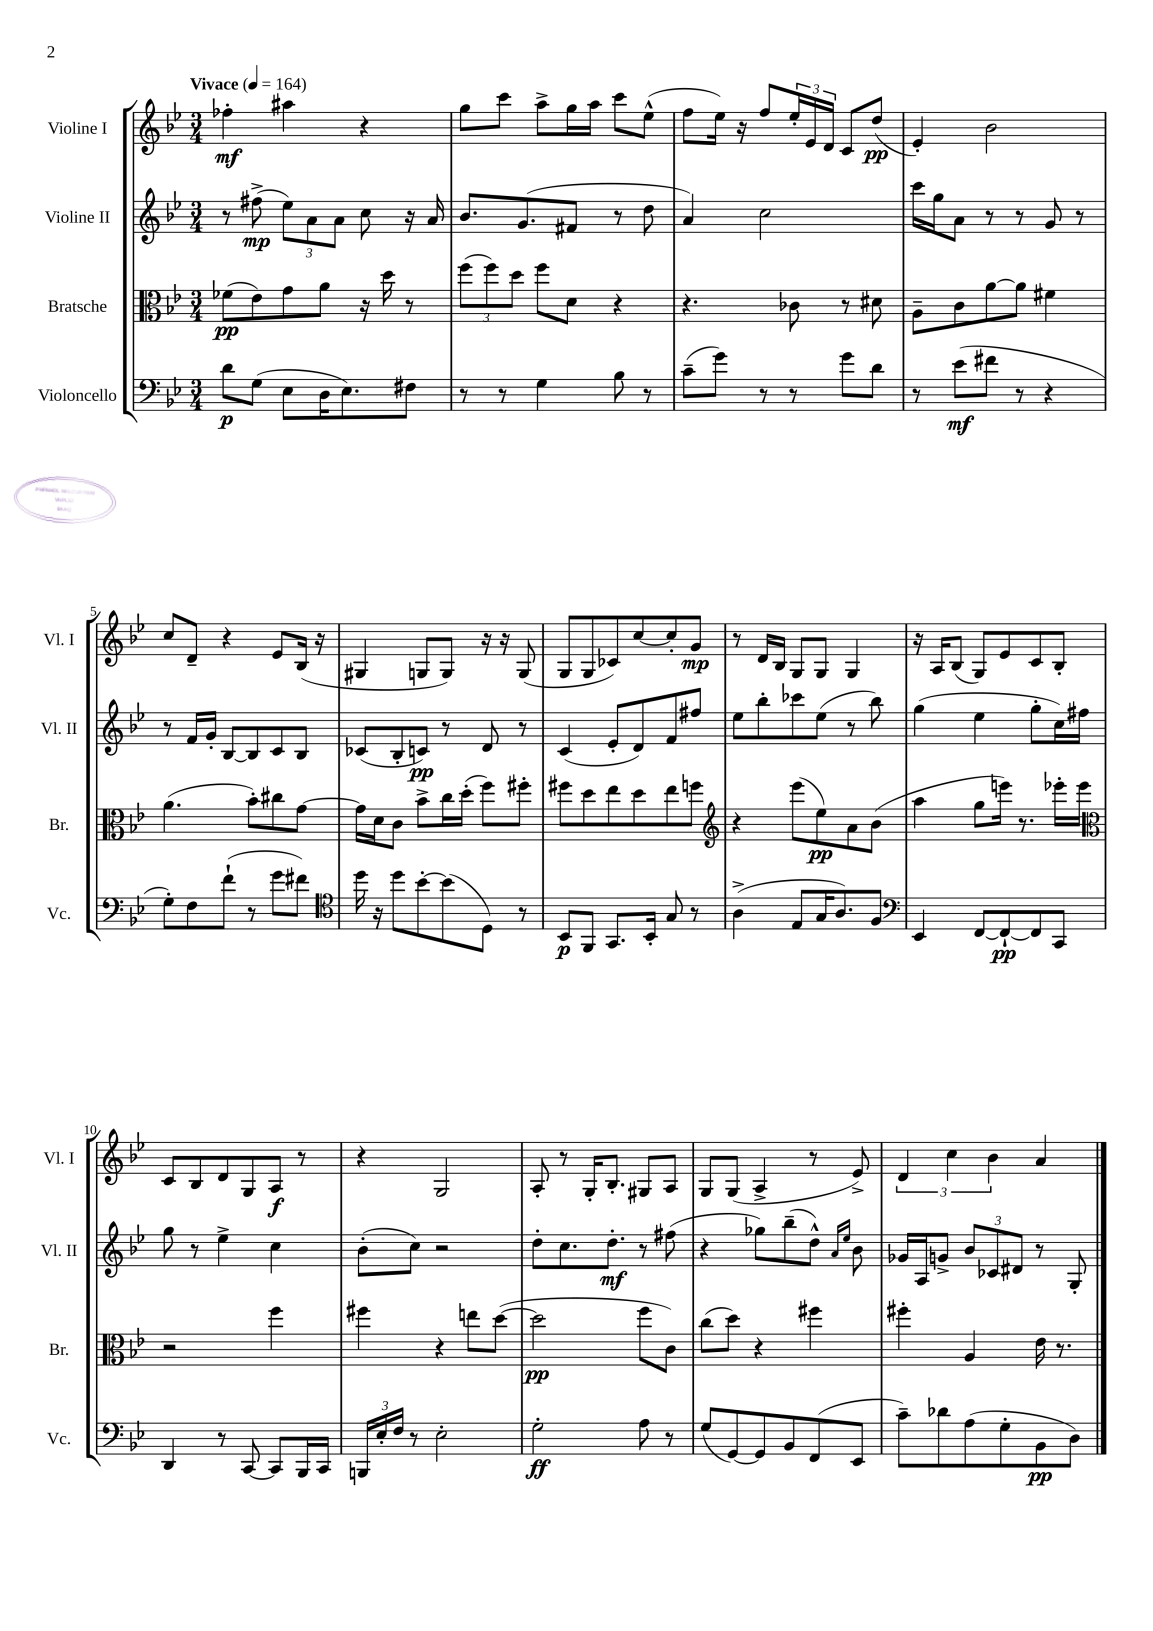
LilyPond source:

<<
\new StaffGroup <<
\new Staff = "s0" \with { instrumentName = "Violine I" shortInstrumentName = "Vl. I" } {
    \clef treble \key bes \major \numericTimeSignature \time 3/4 \tempo "Vivace" 4 = 164
    fes''4-.\mf ais''4 r4 |
    g''8 c'''8 a''8-> g''16 a''16 c'''8 ees''8-^( |
    f''8 ees''16) r16 f''8 \tuplet 3/2 { ees''16-. ees'16 d'16 } c'8 d''8\pp( |
    ees'4-.) bes'2 |
    c''8 d'8-- r4 ees'8 bes16( r16 |
    gis4 g8 g8) r16 r16 g8( |
    g8 g8 ces'8) c''8~ c''8-. g'8\mp |
    r8 d'16 bes16 g8 g8 g4 |
    r16 a16 bes8( g8) ees'8 c'8 bes8-. |
    c'8 bes8 d'8 g8 a8\f r8 |
    r4 g2 |
    a8-. r8 g16-. bes8.-. gis8 a8 |
    g8 g8( a4-> r8 ees'8->) |
    \tuplet 3/2 { d'4 c''4 bes'4 } a'4 \bar "|." |
}
\new Staff = "s1" \with { instrumentName = "Violine II" shortInstrumentName = "Vl. II" } {
    \clef treble \key bes \major \numericTimeSignature \time 3/4
    r8 fis''8->\mp( \tuplet 3/2 { ees''8) a'8 a'8 } c''8 r16 a'16 |
    bes'8. g'8.( fis'8 r8 d''8 |
    a'4) c''2 |
    c'''16 g''16 a'8 r8 r8 g'8 r8 |
    r8 f'16 g'16-. bes8~ bes8 c'8 bes8 |
    ces'8( bes8-. c'8\pp) r8 d'8 r8 |
    c'4( ees'8-. d'8) f'8 fis''8 |
    ees''8 bes''8-. ces'''8 ees''8( r8 bes''8) |
    g''4( ees''4 g''8-. c''16) fis''16 |
    g''8 r8 ees''4-> c''4 |
    bes'8-.( c''8) r2 |
    d''8-. c''8. d''8.-.\mf r8 fis''8( |
    r4 ges''8) bes''8--( d''8-^) \grace { a'16 ees''16 } bes'8 |
    ges'16 a16 g'8-> \tuplet 3/2 { bes'8 ces'8 dis'8 } r8 g8-. \bar "|." |
}
\new Staff = "s2" \with { instrumentName = "Bratsche" shortInstrumentName = "Br." } {
    \clef alto \key bes \major \numericTimeSignature \time 3/4
    fes'8\pp( ees'8) g'8 a'8 r16 d''16 r8 |
    \tuplet 3/2 { f''8( f''8) d''8 } f''8 d'8 r4 |
    r4. ces'8 r8 dis'8 |
    a8-- c'8 a'8~ a'8 fis'4 |
    a'4.( bes'8-.) cis''8 g'8~ |
    g'16 d'16 c'8 bes'8-> c''16 d''16-.( f''8) fis''8-. |
    fis''8 d''8 ees''8 d''8 ees''8 f''8 |
    \clef treble r4 ees'''8( ees''8\pp) a'8 bes'8( |
    a''4 g''8 e'''16) r8. ees'''16-. ees'''16 |
    \clef alto r2 f''4 |
    fis''4 r4 e''8 d''8~( |
    d''2\pp f''8 c'8) |
    c''8( d''8) r4 fis''4 |
    fis''4-. a4 ees'16 r8. \bar "|." |
}
\new Staff = "s3" \with { instrumentName = "Violoncello" shortInstrumentName = "Vc." } {
    \clef bass \key bes \major \numericTimeSignature \time 3/4
    d'8\p g8( ees8 d16 ees8.) fis8 |
    r8 r8 g4 bes8 r8 |
    c'8--( g'8) r8 r8 g'8 d'8 |
    r8 ees'8\mf( fis'8 r8 r4 |
    g8-.) f8 f'8-!( r8 g'8 fis'8) |
    \clef tenor d''16 r16 d''8 bes'8~-. bes'8( d8) r8 |
    bes,8\p f,8 g,8. bes,16-. g8 r8 |
    a4->( ees8 g16 a8.) f8 |
    \clef bass ees,4 f,8~ f,8~-!\pp f,8 c,8 |
    d,4 r8 c,8~ c,8 bes,,16 c,16 |
    \tuplet 3/2 { b,,16 ees16-. f16 } r8 ees2-. |
    g2-.\ff a8 r8 |
    g8( g,8~) g,8 bes,8 f,8( ees,8 |
    c'8--) des'8 a8( g8-. bes,8\pp d8) \bar "|." |
}
>>
>>
